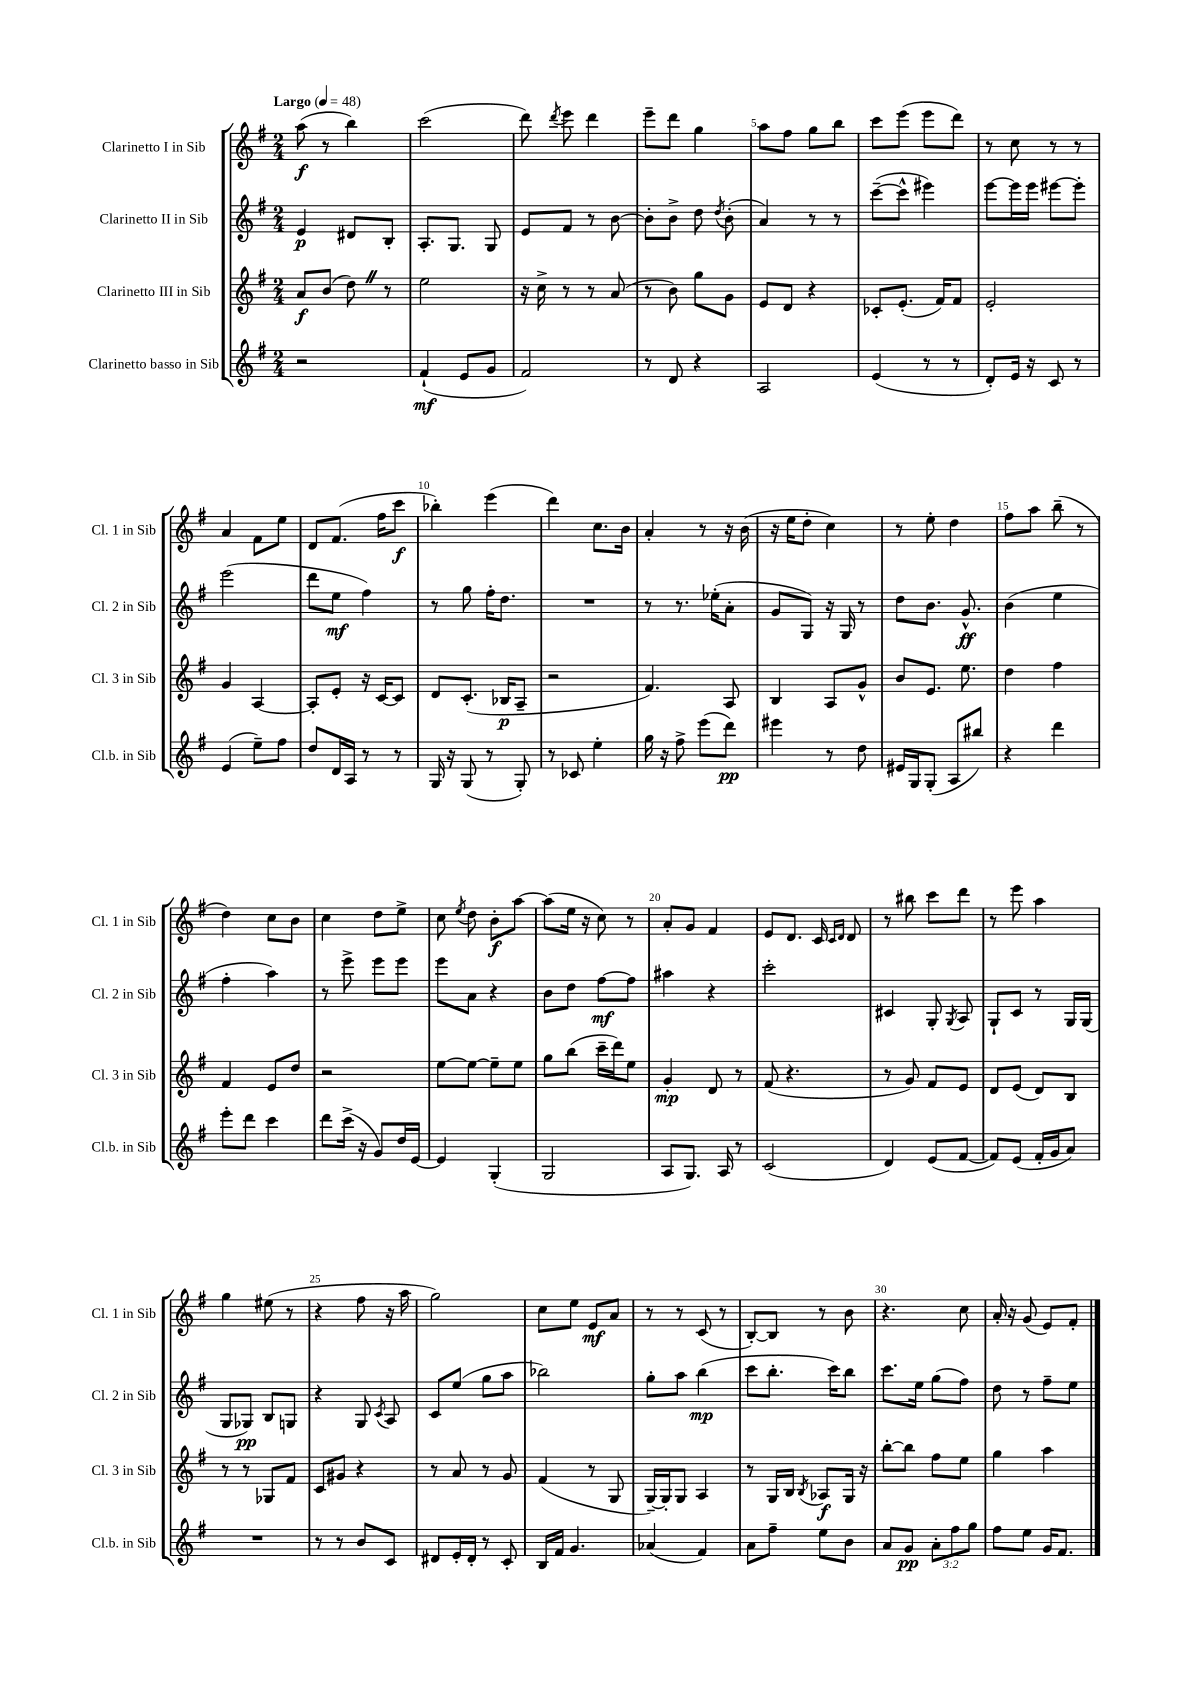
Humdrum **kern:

**kern	**dynam	**kern	**dynam	**kern	**dynam	**kern	**dynam
*part4	*part4	*part3	*part3	*part2	*part2	*part1	*part1
*staff4	*staff4	*staff3	*staff3	*staff2	*staff2	*staff1	*staff1
*I"Clarinetto basso in Sib	*	*I"Clarinetto III in Sib	*	*I"Clarinetto II in Sib	*	*I"Clarinetto I in Sib	*
*I'Cl.b. in Sib	*	*I'Cl. 3 in Sib	*	*I'Cl. 2 in Sib	*	*I'Cl. 1 in Sib	*
*clefG2	*	*clefG2	*	*clefG2	*	*clefG2	*
*k[f#]	*	*k[f#]	*	*k[f#]	*	*k[f#]	*
*M2/4	*	*M2/4	*	*M2/4	*	*M2/4	*
*MM48	*	*MM48	*	*MM48	*	*MM48	*
=1	=1	=1	=1	=1	=1	=1	=1
!	!	!	!	!	!	!LO:TX:a:B:t=Largo	!
2r	.	8a/L	f	4e/	p	(8aa\	f
.	.	(8b/J	.	.	.	8r	.
.	.	8ddZ\)	.	8d#X/L	.	4bb\)	.
.	.	8r	.	8B'/J	.	.	.
=2	=2	=2	=2	=2	=2	=2	=2
(4f#`/	mf	2ee\	.	8.A'/L	.	(2ccc\	.
.	.	.	.	8.G/J	.	.	.
8e/L	.	.	.	.	.	.	.
8g/J	.	.	.	8G/	.	.	.
=3	=3	=3	=3	=3	=3	=3	=3
2f#/)	.	16r	.	8e/L	.	8ddd\)	.
.	.	16cc^\	.	.	.	.	.
.	.	.	.	.	.	8qddd/	.
.	.	8r	.	8f#/J	.	8eee\	.
.	.	8r	.	8r	.	4ddd\	.
.	.	(8a/	.	[8b\	.	.	.
=4	=4	=4	=4	=4	=4	=4	=4
8r	.	8r	.	8b'\L]	.	8eee~\L	.
8d/	.	8b\)	.	8b^\J	.	8ddd\J	.
4r	.	8gg\L	.	8dd\	.	4gg\	.
.	.	.	.	8qdd/	.	.	.
.	.	8g\J	.	(8b'\	.	.	.
=5	=5	=5	=5	=5	=5	=5	=5
2A/	.	8e/L	.	4a/)	.	8aa\L	.
.	.	8d/J	.	.	.	8ff#\J	.
.	.	4r	.	8r	.	8gg\L	.
.	.	.	.	8r	.	8bb\J	.
=6	=6	=6	=6	=6	=6	=6	=6
(4e/	.	8c-X'/L	.	([8ccc~\L	.	8ccc\L	.
.	.	(8.e'/J	.	8ccc^^\J]	.	(8eee\J	.
8r	.	.	.	4eee#X\)	.	8eee\L	.
.	.	16f#/KL)	.	.	.	.	.
8r	.	8f#/J	.	.	.	8ddd\J)	.
=7	=7	=7	=7	=7	=7	=7	=7
8d'/L)	.	2e'/	.	[8eee\L	.	8r	.
16e/Jk	.	.	.	16eee\L]	.	8cc\	.
16r	.	.	.	16eee\JJ	.	.	.
8c/	.	.	.	[8eee#X\L	.	8r	.
8r	.	.	.	8eee#'\J]	.	8r	.
!!LO:LB:g=z
=8	=8	=8	=8	=8	=8	=8	=8
(4e/	.	4g/	.	(2eee\	.	4a/	.
8ee~\L)	.	[4A/	.	.	.	8f#\L	.
8ff#\J	.	.	.	.	.	8ee\J	.
=9	=9	=9	=9	=9	=9	=9	=9
8dd/L	.	8A'/L]	.	8ddd\L	.	8d/L	.
16d/L	.	8e'/J	.	8ee\J	mf	(8.f#/J	.
16A/JJ	.	.	.	.	.	.	.
8r	.	16r	.	4ff#\)	.	.	.
.	.	[16c/KL	.	.	.	16ff#\KL	.
8r	.	8c/J]	.	.	.	8ccc\J	f
=10	=10	=10	=10	=10	=10	=10	=10
16G/	.	8d/L	.	8r	.	4bb-X'\)	.
16r	.	.	.	.	.	.	.
(8G/	.	(8.c'/J	.	8gg\	.	.	.
8r	.	.	.	16ff#'\KL	.	(4eee\	.
.	.	16B-X/KL	p	8.dd\J	.	.	.
8G'/)	.	8A~/J	.	.	.	.	.
=11	=11	=11	=11	=11	=11	=11	=11
8r	.	2r	.	2r	.	4ddd\)	.
8c-X/	.	.	.	.	.	.	.
4ee'\	.	.	.	.	.	8.cc\L	.
.	.	.	.	.	.	16b\Jk	.
=12	=12	=12	=12	=12	=12	=12	=12
16gg\	.	4.f#/)	.	8r	.	4a'/	.
16r	.	.	.	.	.	.	.
8ff#^\	.	.	.	8.r	.	.	.
(8eee\L	.	.	.	.	.	8r	.
.	.	.	.	(16ee-X'\KL	.	.	.
8ddd\J)	pp	8A/	.	8a'\J	.	16r	.
.	.	.	.	.	.	(16b\	.
=13	=13	=13	=13	=13	=13	=13	=13
4eee#X\	.	4B/	.	8g/L	.	16r	.
.	.	.	.	.	.	16ee\KL	.
.	.	.	.	8G/J)	.	8dd'\J	.
8r	.	8A/L	.	16r	.	4cc\)	.
.	.	.	.	16G/	.	.	.
8dd\	.	8g^^/J	.	8r	.	.	.
=14	=14	=14	=14	=14	=14	=14	=14
16e#X/LL	.	8b/L	.	8dd\L	.	8r	.
16G/J	.	.	.	.	.	.	.
(8G'/J	.	8.e/J	.	8.b\J	.	8ee'\	.
8A/L	.	.	.	.	.	4dd\	.
.	.	8.ee\	.	8.g^^/	ff	.	.
8bb#X/J)	.	.	.	.	.	.	.
=15	=15	=15	=15	=15	=15	=15	=15
4r	.	4dd\	.	(4b\	.	8ff#\L	.
.	.	.	.	.	.	8aa\J	.
4ddd\	.	4ff#\	.	4ee\	.	(8bb~\	.
.	.	.	.	.	.	8r	.
!!LO:LB:g=z
=16	=16	=16	=16	=16	=16	=16	=16
8eee'\L	.	4f#/	.	4ff#'\	.	4dd\)	.
8ddd\J	.	.	.	.	.	.	.
4ccc\	.	8e/L	.	4aa\)	.	8cc\L	.
.	.	8dd/J	.	.	.	8b\J	.
=17	=17	=17	=17	=17	=17	=17	=17
8ddd\L	.	2r	.	8r	.	4cc\	.
(16ccc^\Jk	.	.	.	8eee^\	.	.	.
16r	.	.	.	.	.	.	.
8g/L)	.	.	.	8eee\L	.	8dd\L	.
16dd/L	.	.	.	8eee\J	.	8ee^\J	.
[16e/JJ	.	.	.	.	.	.	.
=18	=18	=18	=18	=18	=18	=18	=18
4e/]	.	[8ee\L	.	8eee\L	.	8cc\	.
.	.	.	.	.	.	8qee/	.
.	.	8ee\J_	.	8a\J	.	8dd\	.
(4G'/	.	8ee~\L]	.	4r	.	8b'\L	f
.	.	8ee\J	.	.	.	[8aa\J	.
=19	=19	=19	=19	=19	=19	=19	=19
2G/	.	8gg\L	.	8b\L	.	(8aa\L]	.
.	.	(8bb\J	.	8dd\J	.	16ee\Jk	.
.	.	.	.	.	.	16r	.
.	.	16ccc~\LL	.	[8ff#\L	mf	8cc\)	.
.	.	16ddd\J)	.	.	.	.	.
.	.	8ee\J	.	8ff#\J]	.	8r	.
=20	=20	=20	=20	=20	=20	=20	=20
8A/L	.	4g'/	mp	4aa#X\	.	8a'/L	.
8.G/J)	.	.	.	.	.	8g/J	.
.	.	8d/	.	4r	.	4f#/	.
16A/	.	.	.	.	.	.	.
8r	.	8r	.	.	.	.	.
=21	=21	=21	=21	=21	=21	=21	=21
(2c/	.	(8f#/	.	2ccc'\	.	8e/L	.
.	.	4.r	.	.	.	8.d/J	.
.	.	.	.	.	.	16c/	.
.	.	.	.	.	.	16qqc/LL	.
.	.	.	.	.	.	16qqd/JJ	.
.	.	.	.	.	.	8d/	.
=22	=22	=22	=22	=22	=22	=22	=22
4d/)	.	8r	.	4c#X/	.	8r	.
.	.	8g/)	.	.	.	8bb#X\	.
(8e/L	.	8f#/L	.	8G'/	.	8ccc\L	.
.	.	.	.	8qG/	.	.	.
[8f#/J	.	8e/J	.	8A/	.	8ddd\J	.
=23	=23	=23	=23	=23	=23	=23	=23
8f#/L])	.	8d/L	.	8G`/L	.	8r	.
(8e/J	.	(8e/J	.	8c/J	.	8eee\	.
16f#'/LL	.	8d/L)	.	8r	.	4aa\	.
16g/J	.	.	.	.	.	.	.
8a/J)	.	8B/J	.	16G/LL	.	.	.
.	.	.	.	(16G/JJ	.	.	.
!!LO:LB:g=z
=24	=24	=24	=24	=24	=24	=24	=24
2r	.	8r	.	8G/L	.	4gg\	.
.	.	8r	.	8G-X/J)	pp	.	.
.	.	8G-X/L	.	8B/L	.	(8ee#X\	.
.	.	8f#/J	.	8Gn/J	.	8r	.
=25	=25	=25	=25	=25	=25	=25	=25
8r	.	8c/L	.	4r	.	4r	.
8r	.	8g#X/J	.	.	.	.	.
8b/L	.	4r	.	8G/	.	8ff#\	.
.	.	.	.	8qc/	.	.	.
8c/J	.	.	.	8A/	.	16r	.
.	.	.	.	.	.	16aa\	.
=26	=26	=26	=26	=26	=26	=26	=26
8d#X/L	.	8r	.	8c/L	.	2gg\)	.
16e'/L	.	8a/	.	(8ee/J	.	.	.
16d#'/JJ	.	.	.	.	.	.	.
8r	.	8r	.	8gg\L	.	.	.
8c'/	.	8g/	.	8aa\J	.	.	.
=27	=27	=27	=27	=27	=27	=27	=27
16B/LL	.	(4f#/	.	2bb-X\)	.	8cc\L	.
16f#/JJ	.	.	.	.	.	.	.
4.g/	.	.	.	.	.	8ee\J	.
.	.	8r	.	.	.	8e/L	mf
.	.	8G/	.	.	.	8a/J	.
=28	=28	=28	=28	=28	=28	=28	=28
(4a-X/	.	[16G~/LL)	.	8gg'\L	.	8r	.
.	.	16G'/J]	.	.	.	.	.
.	.	8G/J	.	8aa\J	.	8r	.
4f#/)	.	4A/	.	(4bb\	mp	(8c/	.
.	.	.	.	.	.	8r	.
=29	=29	=29	=29	=29	=29	=29	=29
8a\L	.	8r	.	8ccc\L	.	[8B'/L)	.
8ff#~\J	.	16G/LL	.	8.bb'\J	.	8B/J]	.
.	.	16B/JJ	.	.	.	.	.
.	.	8qB/	.	.	.	.	.
8ee\L	.	8A-X/L	f	.	.	8r	.
.	.	.	.	16ccc\KL)	.	.	.
8b\J	.	16G/Jk	.	8bb\J	.	8b\	.
.	.	16r	.	.	.	.	.
=30	=30	=30	=30	=30	=30	=30	=30
8a/L	.	[8bb'\L	.	8.ccc\L	.	4.r	.
8g/J	pp	8bb\J]	.	.	.	.	.
.	.	.	.	16ee\Jk	.	.	.
12a'\L	.	8ff#\L	.	(8gg\L	.	.	.
12ff#\	.	.	.	.	.	.	.
.	.	8ee\J	.	8ff#\J)	.	8cc\	.
12gg\J	.	.	.	.	.	.	.
=31	=31	=31	=31	=31	=31	=31	=31
8ff#\L	.	4gg\	.	8dd\	.	16a'/	.
.	.	.	.	.	.	16r	.
8ee\J	.	.	.	8r	.	(8g/	.
16g/KL	.	4aa\	.	8ff#~\L	.	8e/L)	.
8.f#/J	.	.	.	.	.	.	.
.	.	.	.	8ee\J	.	8f#'/J	.
==	==	==	==	==	==	==	==
*-	*-	*-	*-	*-	*-	*-	*-
